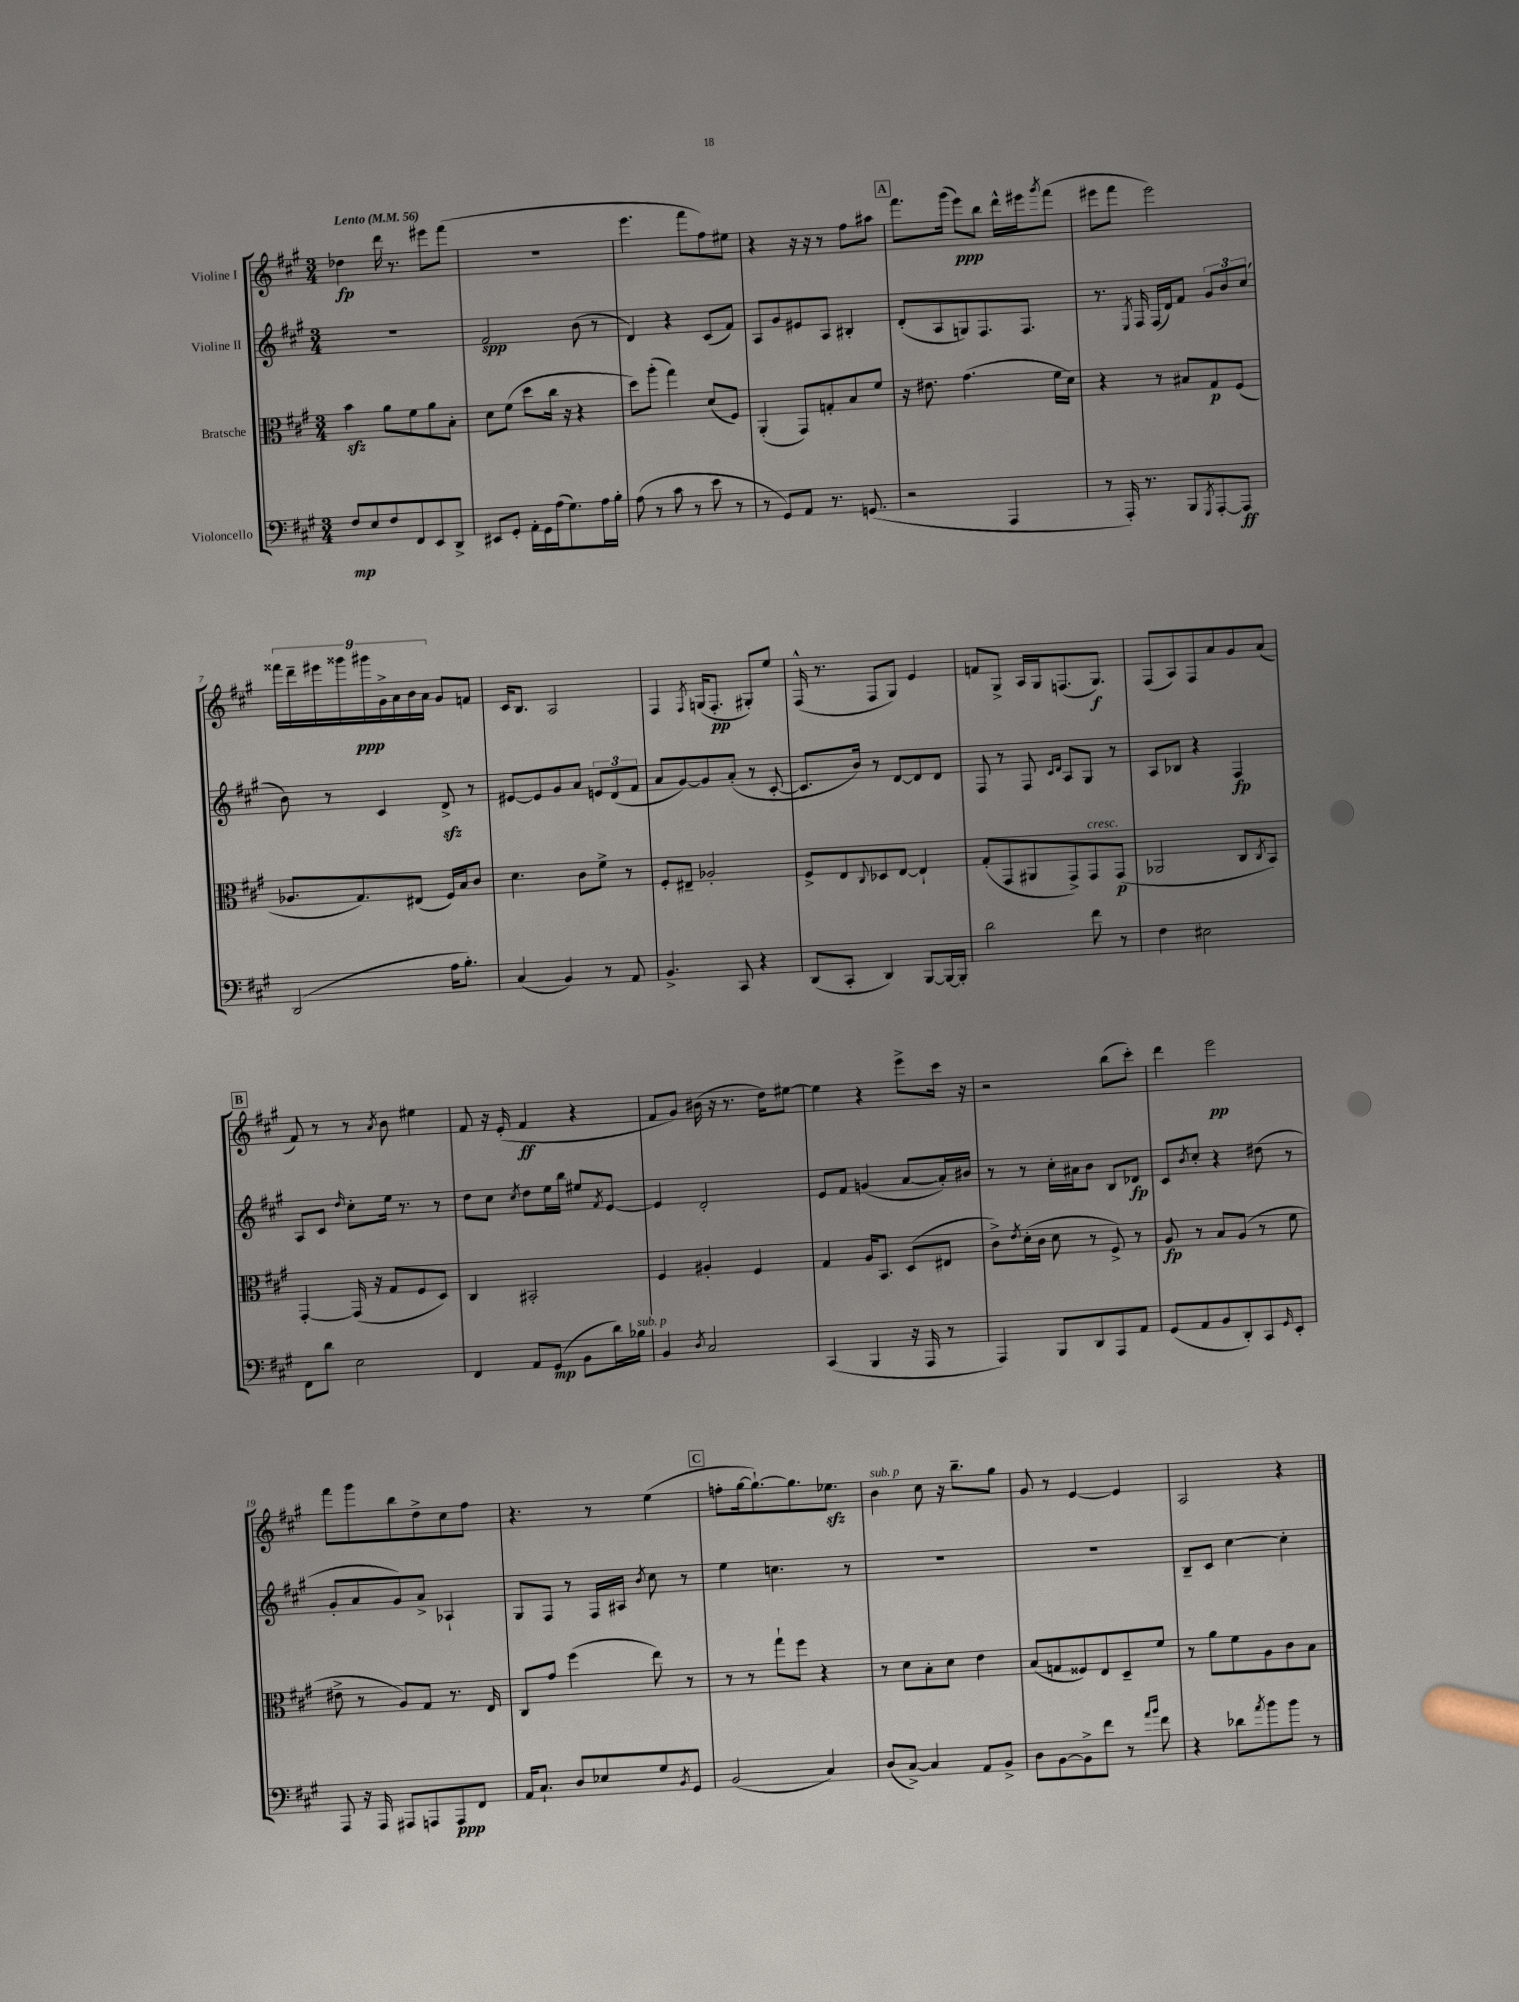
<<
\new StaffGroup <<
\new Staff = "s0" \with { instrumentName = "Violine I" } {
    \clef treble \key a \major \numericTimeSignature \time 3/4 \tempo "Lento" 4 = 56
    des''4\fp d'''16 r8. eis'''8 fis'''8( |
    R2. |
    e'''4. fis'''8 fis''8) eis''8 |
    r4 r16 r16 r8 fis''8 ais''8 |
    \mark \markup { \box "A" } fis'''8. gis'''16( e'''8\ppp) b''8 d'''16-^ eis'''16 \acciaccatura { gis'''8 } fis'''8( |
    eis'''8 fis'''8 eis'''2) |
    \tuplet 9/8 { fisis'''16 d'''16-- eis'''16 gisis'''16 gis'''16\ppp gis'16-> a'16 b'16 a'16 } gis'8 f'8 |
    cis'16 b8. a2 |
    fis4 \acciaccatura { fis8 } g16( fis8.-.\pp gis8-.) e''8 |
    fis16-^( r8. fis8 gis8) e'4 |
    f'8 gis8-> a16 gis16 f8.( gis8.\f) |
    fis8( a8) fis8 a'8 gis'8 a'8( |
    \mark \markup { \box "B" } fis'8) r8 r8 \acciaccatura { a'8 } b'8 eis''4 |
    fis'8 r16 e'16-.( fis'4\ff r4 |
    fis'8 gis'8) bis'16( r16 r8. d''16) eis''8~ |
    eis''4 r4 e'''8-> cis'''16 r16 |
    r2 b''8( cis'''8-.) |
    d'''4 e'''2\pp |
    fis'''8 gis'''8 b''8 d''8-> cis''8 fis''8 |
    r4. r8 e''4( |
    \mark \markup { \box "C" } f''8-. gis''16~ gis''8.~-!) gis''8. ees''8.\sfz |
    b'4^\markup { \italic "sub. p" } cis''8 r16 b''8.-- gis''8 |
    gis'8 r8 e'4~ e'4 |
    a2 r4 \bar "|." |
}
\new Staff = "s1" \with { instrumentName = "Violine II" } {
    \clef treble \key a \major \numericTimeSignature \time 3/4
    R2. |
    fis'2\spp b'8( r8 |
    d'4) r4 cis'8( fis'8) |
    a8 gis'8 eis'8 a8 bis4-. |
    \mark \markup { \box "A" } d'8-.( a8 g8) fis8. fis8. |
    r8. \acciaccatura { e8 } fis16 fis16( d'16) fis'8 \tuplet 3/2 { gis'8 b'8 cis''8( } |
    b'8) r8 cis'4 d'8->\sfz r8 |
    eis'8~ eis'8 gis'8 a'8 \tuplet 3/2 { e'8 d'8( fis'8 } |
    a'8 gis'8~) gis'8 a'8-.( r8 cis'8~-. |
    cis'8. b'16) r8 d'8~ d'8 d'8 |
    fis8 r8 fis8 \grace { cis'16 d'16 } a8 gis8 r8 |
    a8 bes8 r4 fis4\fp |
    \mark \markup { \box "B" } a8 cis'8 \grace { d''16 } cis''8-. e''16 r8. r8 |
    d''8 cis''8 \acciaccatura { cis''8 } d''8 e''16 b''16 eis''8 \acciaccatura { fis'8 } e'8~ |
    e'4 d'2-. |
    e'8 fis'8 g'4( a'8~ a'16-.) bis'16 |
    r8 r8 cis''16-. ais'16 b'8 b8 des'8\fp |
    cis'8 \acciaccatura { b'8 } cis''8-. r4 dis''8( r8 |
    gis'8-. a'8 gis'8) a'8-> aes4-! |
    gis8 fis8 r8 fis16 ais16 \acciaccatura { b'8 } cis''8 r8 |
    \mark \markup { \box "C" } e''4 c''4. r8 |
    R2. |
    R2. |
    b8-- cis'8 cis''4~ cis''4-. \bar "|." |
}
\new Staff = "s2" \with { instrumentName = "Bratsche" } {
    \clef alto \key a \major \numericTimeSignature \time 3/4
    b'4\sfz a'8 fis'8 a'8 b8-. |
    d'8 fis'8( d''8 cis''16 r16 r4 |
    d''8) a''8-.( gis''4) d'8( fis8) |
    a,4-.( gis,8) g8-. b8 fis'8 |
    \mark \markup { \box "A" } r16 eis'8. gis'4.( fis'16 d'16) |
    r4 r8 bis8 gis8\p fis8( |
    aes8. gis8.) eis8( fis16) b16 cis'8 |
    d'4. cis'8 fis'8-> r8 |
    fis8-. eis8-- aes2-. |
    fis8-> e8 \appoggiatura { cis8 } des8 e8~ e4-! |
    gis8-.( gis,8 ais,8 gis,8->) gis,8^\markup { \italic "cresc." } gis,8\p( |
    aes,2 cis8 \acciaccatura { cis8 } b,8) |
    \mark \markup { \box "B" } gis,4~-. gis,16( r16 gis8 fis8 d8) |
    cis4 bis,2-. |
    fis4 ais4-. fis4 |
    gis4 a16 b,8. d8( eis8 |
    cis'8->) \acciaccatura { e'8 } d'16-.( cis'16 d'8 r8 fis8->) r8 |
    a8\fp r8 b8 a8( r8 fis'8 |
    eis'8-> r8 a8) gis8 r8. e16 |
    cis8 gis'8 fis''4( e''8) r8 |
    \mark \markup { \box "C" } r8 r8 gis''8-! fis''8 r4 |
    r8 d'8 b8-. d'8 e'4 |
    b8( g8 fisis8) e8 d8-- fis'8 |
    r8 a'8 fis'8 a8 cis'8 b8 \bar "|." |
}
\new Staff = "s3" \with { instrumentName = "Violoncello" } {
    \clef bass \key a \major \numericTimeSignature \time 3/4
    fis8\mp e8 fis8 fis,8 e,8 d,8-> |
    eis,8 gis,8-. a,16-. gis,16 a16( gis8.) a16 b16-. |
    a8( r8 cis'8 r8 e'8 r8 |
    r8 gis,8) a,8 r8. g,8.( |
    \mark \markup { \box "A" } r2 a,,4 |
    r8 a,,16-.) r8. b,,8 \acciaccatura { gis,,8 } a,,8~-. a,,8\ff |
    d,2( a16 b8.-.) |
    cis4( b,4) r8 a,8 |
    b,4.-> cis,8 r4 |
    d,8( cis,8-. d,4) b,,8~ b,,16~ b,,16-. |
    d'2 fis'8 r8 |
    fis4 eis2 |
    \mark \markup { \box "B" } fis,8 d'8 e2 |
    fis,4 a,8 gis,8\mp( b,8 d'16) bes16^\markup { \italic "sub. p" } |
    b,4 \acciaccatura { d8 } cis2 |
    cis,4( b,,4 r16 a,,16 r8 |
    a,,4) b,,8 d,8 a,,8 a,8 |
    gis,8( a,8 b,8 d,8-.) cis,8 \grace { gis,16 } e,8-. |
    a,,8 r16 a,,16 ais,,8 a,,8 a,,8\ppp fis,8 |
    a,16 cis8.-! d8 ees8 gis8 \acciaccatura { b,8 } gis,8 |
    \mark \markup { \box "C" } b,2( cis4) |
    d8( cis8~->) cis4 a,8 b,8-> |
    d8 b,8~ b,8-> fis'8 r8 \grace { a'16 b'16 } fis'8 |
    r4 des'8 \acciaccatura { a'8 } b'8 b'8 r8 \bar "|." |
}
>>
>>
